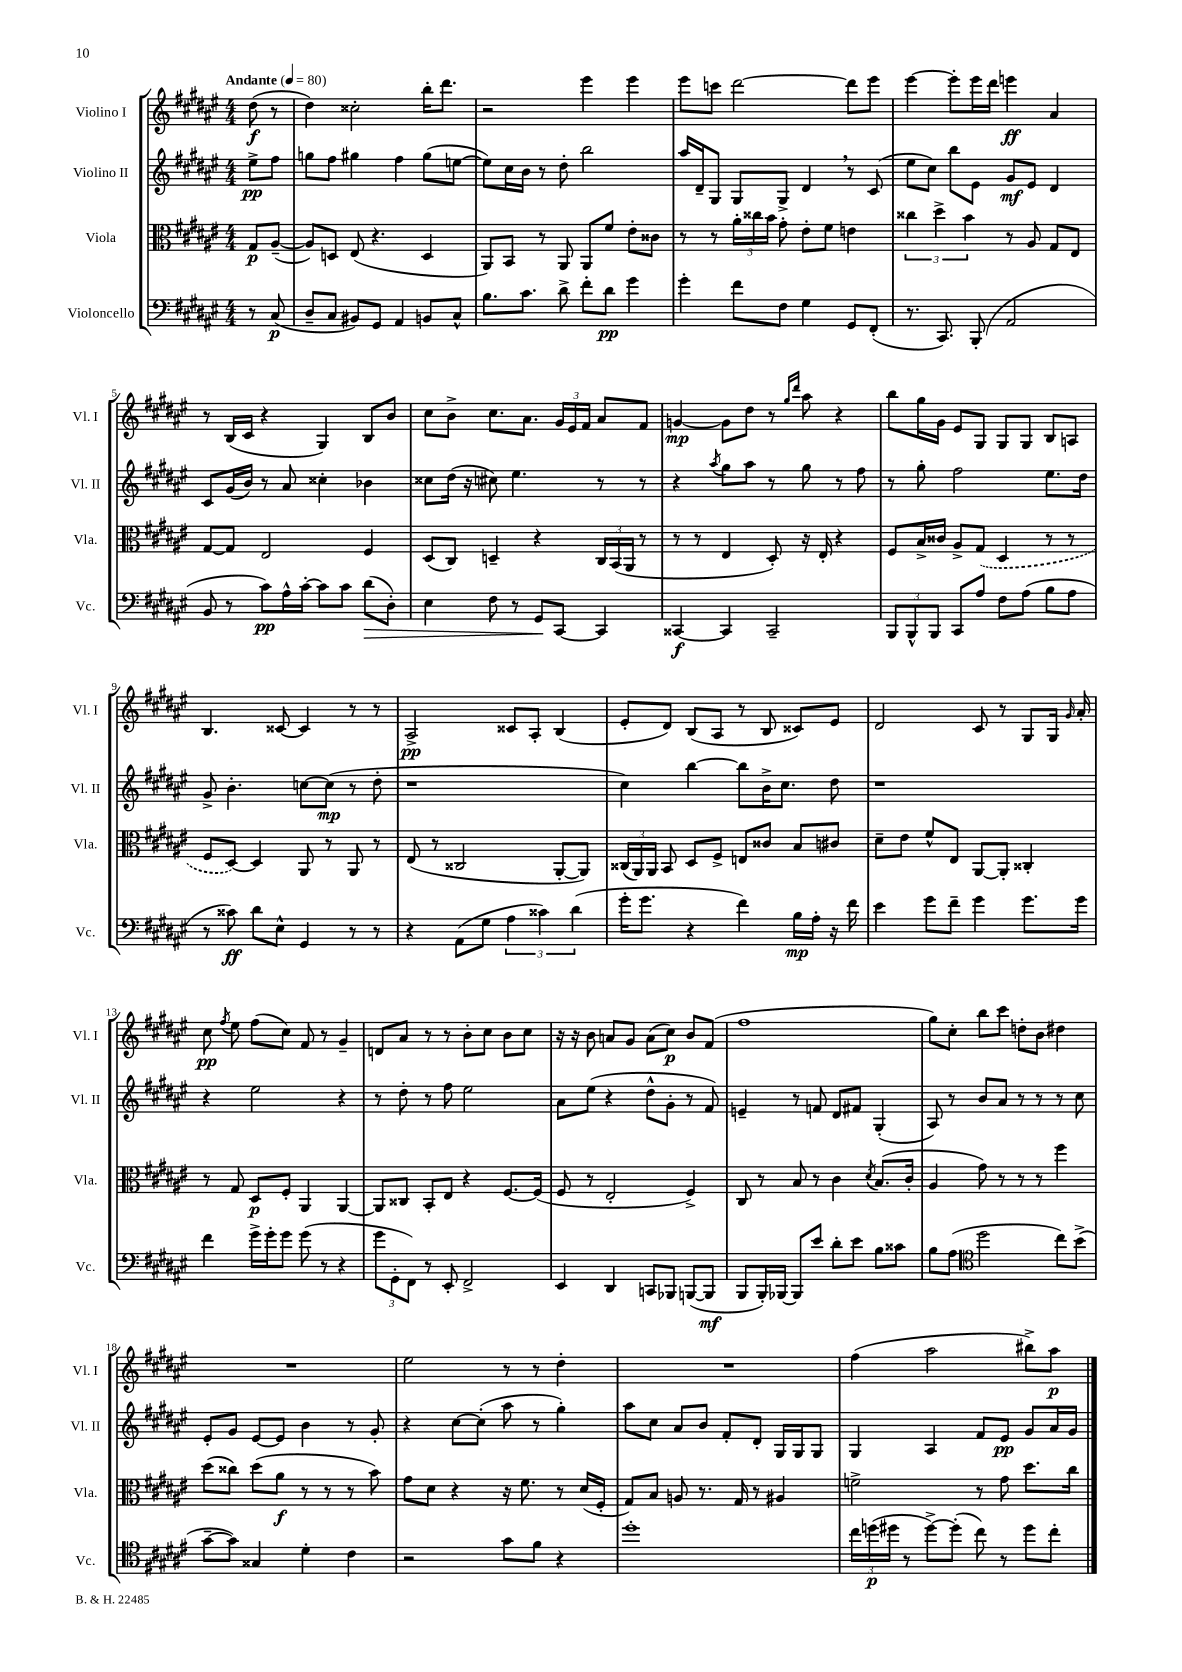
<<
\new StaffGroup <<
\new Staff = "s0" \with { instrumentName = "Violino I" shortInstrumentName = "Vl. I" } {
    \clef treble \key fis \major \numericTimeSignature \time 4/4 \partial 4 \tempo "Andante" 4 = 80
    \autoBeamOff dis''8\f( r8 |
    dis''4) cisis''2-. b''16[-. dis'''8.] |
    r2 eis'''4 eis'''4 |
    eis'''8[ c'''8] dis'''2~ dis'''8[ eis'''8] |
    eis'''4~ eis'''8[-. eis'''16 dis'''16] e'''4\ff ais'4 |
    r8 b16[( cis'16] r4 gis4) b8[ b'8] |
    cis''8[ b'8]-> cis''8.[ ais'8.] \tuplet 3/2 { gis'16[ eis'16 fis'16] } ais'8[ fis'8] |
    g'4~\mp g'8[ dis''8] r8 \grace { gis''16[ dis'''16] } ais''8 r4 |
    b''8[ gis''16 gis'16] eis'8[ gis8] gis8[ gis8] b8[ a8] |
    b4. cisis'8~ cisis'4 r8 r8 |
    ais2->\pp cisis'8[ ais8]-. b4( |
    eis'8[-. dis'8]) b8[( ais8] r8 b8 cisis'8[) eis'8] |
    dis'2 cis'8 r8 gis8[ gis16] \grace { gis'16 } ais'16-. |
    cis''8\pp \acciaccatura { fis''8 } eis''8 fis''8[( cis''8]) fis'8 r8 gis'4-- |
    d'8[ ais'8] r8 r8 b'8[-. cis''8] b'8[ cis''8] |
    r16 r16 b'8 a'8[ gis'8] a'8[( cis''8]\p) b'8[ fis'8]( |
    fis''1 |
    gis''8[) cis''8]-. b''8[ cis'''8] d''8[-. b'8] dis''4 |
    R1 |
    eis''2 r8 r8 dis''4-. |
    R1 |
    fis''4( ais''2 bis''8[->) ais''8]\p \bar "|." |
}
\new Staff = "s1" \with { instrumentName = "Violino II" shortInstrumentName = "Vl. II" } {
    \clef treble \key fis \major \numericTimeSignature \time 4/4 \partial 4
    \autoBeamOff eis''8[->\pp fis''8] |
    g''8[ fis''8] gis''4 fis''4 gis''8[( e''8]~ |
    e''8[) cis''16 b'16] r8 dis''8-. b''2 |
    ais''16[ dis'16-- gis8] gis8[ gis8]-> dis'4 \breathe r8 cis'8( |
    eis''8[ cis''8]) b''8[ eis'8] gis'8[\mf eis'8] dis'4 |
    cis'8[ gis'16( b'16]) r8 ais'8 cisis''4-. bes'4 |
    cisis''8[ dis''16]( r16 cis''8) eis''4. r8 r8 |
    r4 \acciaccatura { ais''8 } gis''8[ ais''8] r8 gis''8 r8 fis''8 |
    r8 gis''8-. fis''2 eis''8.[ dis''16] |
    gis'8-> b'4.-. c''8[~ c''8]\mp( r8 dis''8-. |
    r1 |
    cis''4) b''4~ b''8[ b'16-> cis''8.] dis''8 |
    r1 |
    r4 eis''2 r4 |
    r8 dis''8-. r8 fis''8 eis''2 |
    ais'8[ eis''8]( r4 dis''8[-^ gis'8]-. r8 fis'8) |
    e'4-- r8 f'8 dis'8[ fis'8] gis4-.( |
    ais8) r8 b'8[ ais'8] r8 r8 r8 cis''8 |
    eis'8[-. gis'8] eis'8[~ eis'8] b'4 r8 gis'8-. |
    r4 cis''8[~ cis''8]-.( ais''8 r8 gis''4-.) |
    ais''8[ cis''8] ais'8[ b'8] fis'8[-. dis'8]-. gis16[ gis16 gis8] |
    gis4 ais4 fis'8[ eis'8]\pp gis'8[ ais'16 gis'16] \bar "|." |
}
\new Staff = "s2" \with { instrumentName = "Viola" shortInstrumentName = "Vla." } {
    \clef alto \key fis \major \numericTimeSignature \time 4/4 \partial 4
    \autoBeamOff gis8[\p ais8]~--( |
    ais8[) d8] eis8( r4. d4 |
    ais,8[) b,8] r8 ais,8 ais,8[ fis'8] eis'8[-. cisis'8] |
    r8 r8 \tuplet 3/2 { ais'16[-. cisis''16 b'16] } gis'8-. eis'8[-. fis'8] e'4 |
    \tuplet 3/2 { cisis''4 dis''4-> b'4 } r8 ais8 gis8[ eis8] |
    gis8[~ gis8] eis2 fis4 |
    dis8[( cis8]) d4-- r4 \tuplet 3/2 { cis16[ b,16( ais,16] } r8 |
    r8 r8 eis4 dis8-.) r16 eis16-. r4 |
    fis8[ b16-> cisis'16] ais8[-> \once \slurDashed gis8]( dis4 r8 r8 |
    fis8[ dis8]~) dis4 ais,8 r8 ais,8 r8 |
    eis8( r8 cisis2 ais,8[~-. ais,8]) |
    \tuplet 3/2 { cisis16[( ais,16) ais,16] } b,8 dis8[ fis8]-> e8[ cisis'8] b8[ cis'8] |
    dis'8[-- eis'8] fis'8[-^ eis8] ais,8[~ ais,8]-. cisis4-. |
    r8 gis8 dis8[\p fis8]-. ais,4 ais,4~ |
    ais,8[ cisis8] b,8[-. eis8] r4 fis8.[~ fis16]( |
    fis8 r8 eis2-. fis4->) |
    cis8 r8 b8 r8 cis'4 \acciaccatura { dis'8 } b8.[( cis'16]-. |
    ais4 gis'8) r8 r8 r8 fis''4 |
    dis''8[( cisis''8]) dis''8[( ais'8]\f r8 r8 r8 b'8) |
    gis'8[ dis'8] r4 r16 fis'8. r8 dis'16[( fis16]-. |
    gis8[) b8] a8 r8. gis16 r8 ais4 |
    f'2-> r8 gis'8 dis''8.[ cis''16] \bar "|." |
}
\new Staff = "s3" \with { instrumentName = "Violoncello" shortInstrumentName = "Vc." } {
    \clef bass \key fis \major \numericTimeSignature \time 4/4 \partial 4
    \autoBeamOff r8 cis8\p( |
    dis8[-- cis8] bis,8[) gis,8] ais,4 b,8[ cis8]-^ |
    b8.[ cis'8.] dis'8-> fis'8[-. dis'8]\pp gis'4 |
    gis'4-. fis'8[ fis8] gis4 gis,8[ fis,8]-.( |
    r8. cis,8.) b,,8-.( ais,2 |
    b,8 r8 cis'8[\pp) ais16-^ cis'16]~-. cis'8[ cis'8] dis'8[\>( dis8]-.) |
    eis4 fis8 r8 gis,8[\! cis,8]~ cis,4 |
    cisis,4~\f cisis,4 cisis,2-- |
    \tuplet 3/2 { b,,8[ b,,8-^ b,,8] } cis,8[ ais8] fis8[ ais8]( b8[ ais8] |
    r8 cisis'8\ff) dis'8[ eis8]-^ gis,4 r8 r8 |
    r4 ais,8[( gis8] \tuplet 3/2 { ais4 cisis'4) dis'4( } |
    gis'16[-. gis'8.] r4 fis'4) b16[\mp ais16]-. r16 fis'16 |
    eis'4 gis'8[ fis'8]-- gis'4 gis'8.[ gis'16] |
    fis'4 gis'16[-> gis'16-. gis'8] gis'8( r8 r4 |
    \tuplet 3/2 { gis'8[ gis,8-. fis,8]) } r8 eis,8-. fis,2-> |
    eis,4 dis,4 c,8[ bes,,8] b,,8[~( b,,8]\mf |
    b,,8[ b,,16-.) bes,,16]~ bes,,8[ eis'8] dis'8[-. eis'8] b8[ cisis'8] |
    b8[ ais8]( \clef tenor dis''2 cis''8[) b'8]->( |
    gis'8[~-- gis'8]) gisis4 dis'4-. cis'4 |
    r2 gis'8[ fis'8] r4 |
    dis''1-. |
    \tuplet 3/2 { cis''16[ d''16\p( dis''16] } r8 dis''8[~->) dis''8]-.( cis''8) r8 dis''8[ cis''8]-. \bar "|." |
}
>>
>>
